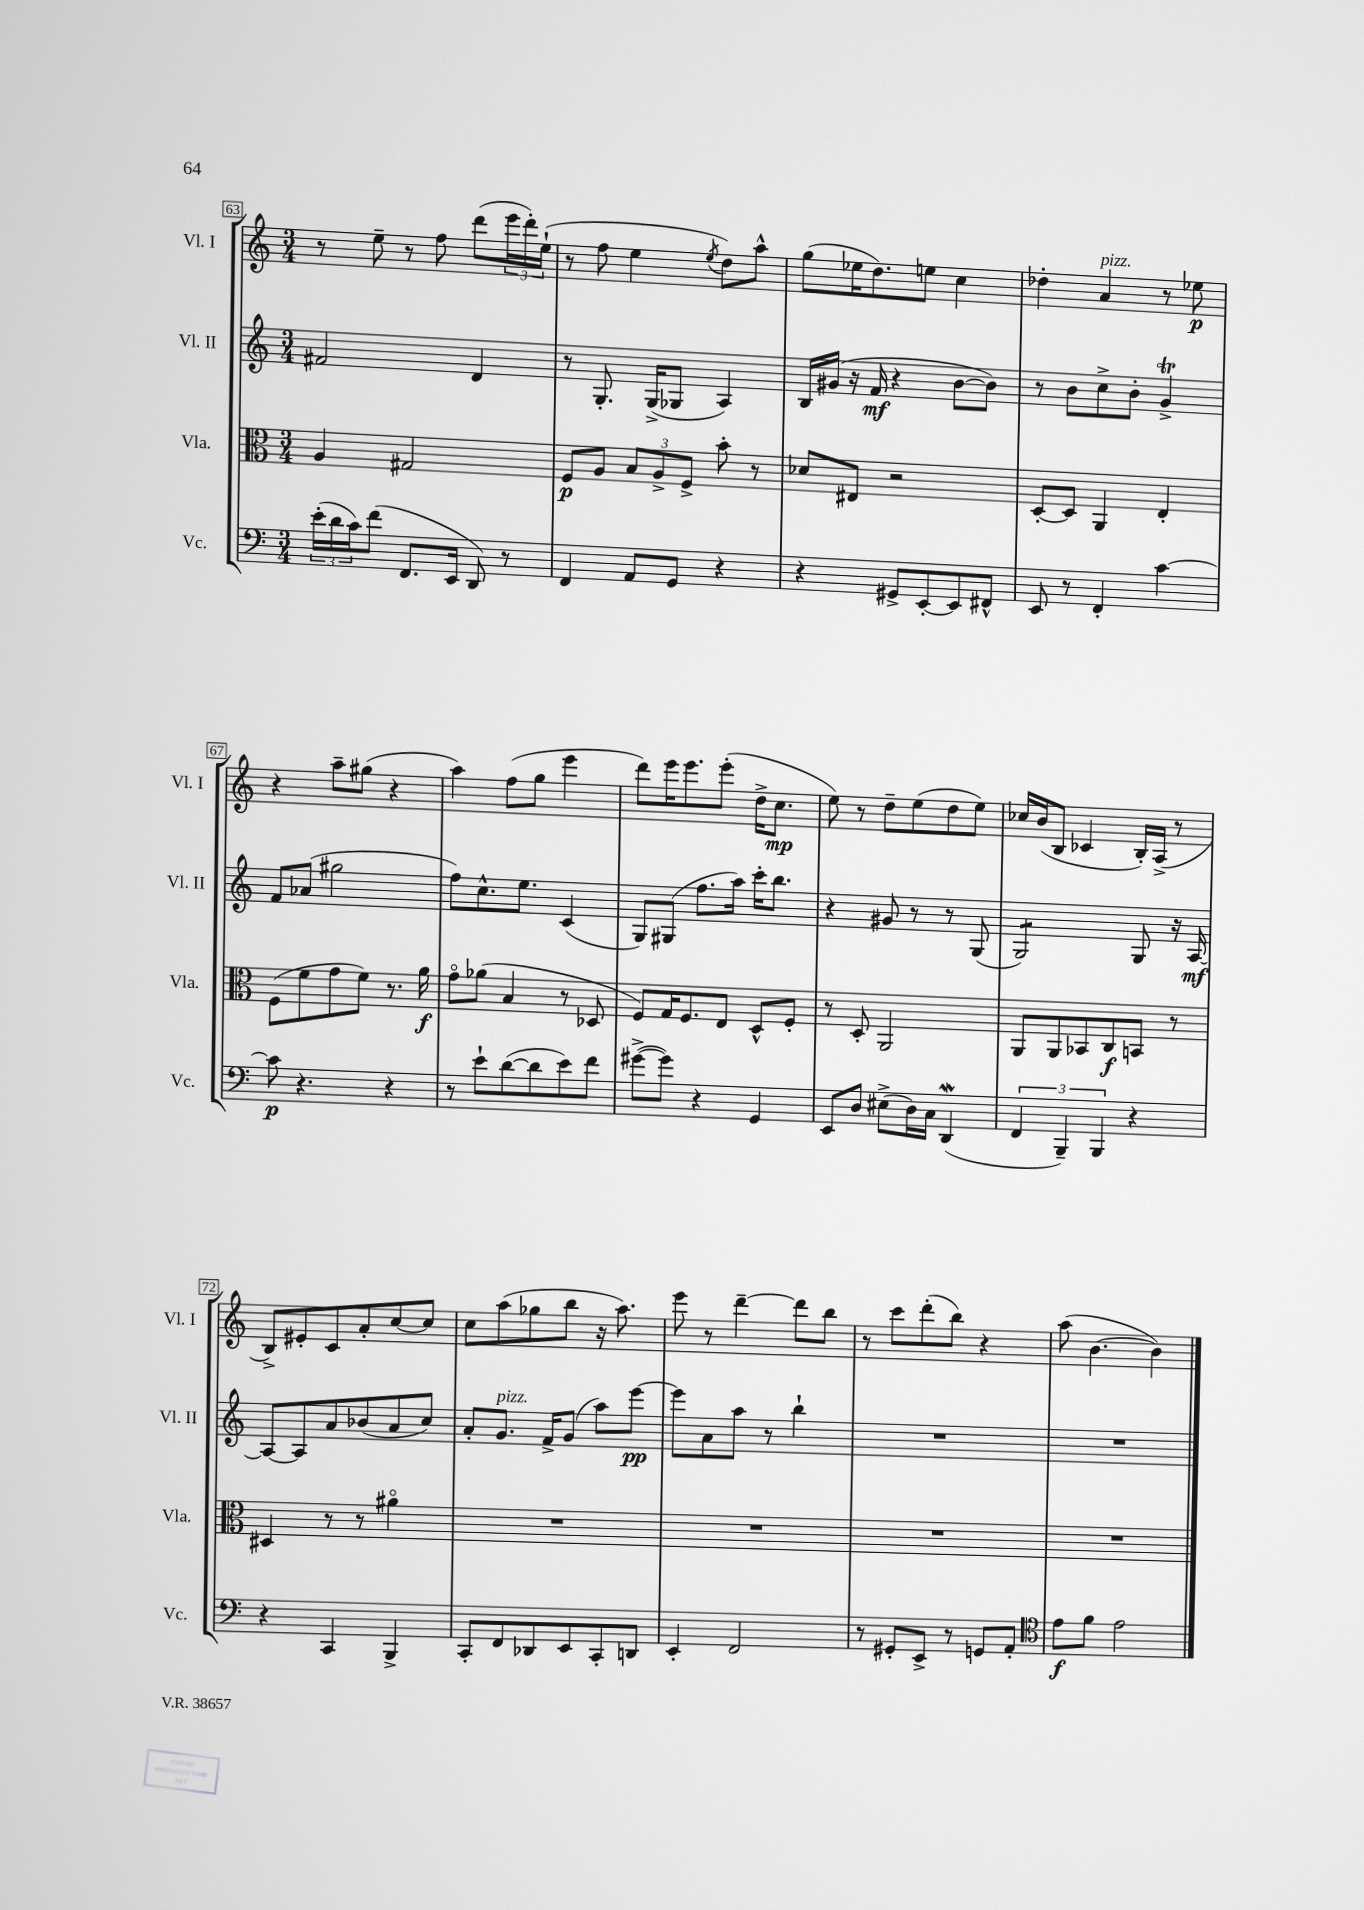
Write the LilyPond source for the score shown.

<<
\new StaffGroup <<
\new Staff = "s0" \with { instrumentName = "Vl. I" shortInstrumentName = "Vl. I" } {
    \clef treble \key c \major \numericTimeSignature \time 3/4
    r8 e''8-- r8 f''8 d'''8( \tuplet 3/2 { e'''16 d'''16-.) e''16-!( } |
    r8 f''8 e''4 \acciaccatura { e''8 } d''8) a''8-^ |
    g''8( ees''16 d''8.) e''8 c''4 |
    des''4-. a'4^\markup { \italic "pizz." } r8 ees''8\p |
    r4 a''8-- gis''8( r4 |
    a''4) f''8( g''8 e'''4 |
    d'''8) e'''16 e'''8. e'''8-.( d''16-> c''8.\mp |
    e''8) r8 d''8-- e''8( d''8 e''8) |
    ces''16 b'16( b8 ces'4 b16-.) a16->( r8 |
    b8->) eis'8-. c'8 a'8-. c''8~ c''8 |
    c''8 a''8( ges''8 b''8 r16 a''8.) |
    e'''8 r8 d'''4~-- d'''8 b''8 |
    r8 c'''8 d'''8-.( b''8) r4 |
    a''8( b'4.~ b'4) \bar "|." |
}
\new Staff = "s1" \with { instrumentName = "Vl. II" shortInstrumentName = "Vl. II" } {
    \clef treble \key c \major \numericTimeSignature \time 3/4
    fis'2 d'4 |
    r8 g8.-. g16->( ges8 a4) |
    b16 gis'16( r16 f'16\mf r4 b'8~ b'8) |
    r8 b'8 c''8-> b'8-. g'4->\trill |
    f'8 aes'8( gis''2 |
    f''8) c''8.-^ e''8. c'4( |
    g8) gis8( f''8. a''16) c'''16-. b''8. |
    r4 gis'8 r8 r8 g8( |
    g2:8) g8 r16 a16~\mf |
    a8~ a8 a'8 bes'8( a'8 c''8) |
    a'8-. g'8.^\markup { \italic "pizz." } f'16-> g'8( a''8) e'''8~\pp |
    e'''8 a'8 a''8 r8 b''4-! |
    R2. |
    R2. \bar "|." |
}
\new Staff = "s2" \with { instrumentName = "Vla." shortInstrumentName = "Vla." } {
    \clef alto \key c \major \numericTimeSignature \time 3/4
    a4 gis2 |
    f8\p a8 \tuplet 3/2 { b8 a8-> f8-> } b'8-. r8 |
    des'8 eis8 r2 |
    d8~-. d8 a,4 e4-. |
    f8( f'8 g'8 f'8) r8. a'16\f |
    g'8\flageolet aes'8( b4 r8 des8 |
    f8) g16 f8. e8 d8-^ f8-. |
    r8 d8-. a,2 |
    a,8 a,8 bes,8 c8\f b,8 r8 |
    dis4 r8 r8 ais'4\flageolet |
    R2. |
    R2. |
    R2. |
    R2. \bar "|." |
}
\new Staff = "s3" \with { instrumentName = "Vc." shortInstrumentName = "Vc." } {
    \clef bass \key c \major \numericTimeSignature \time 3/4
    \tuplet 3/2 { e'16-.( d'16 c'16) } f'8( f,8. e,16 d,8) r8 |
    f,4 a,8 g,8 r4 |
    r4 gis,8-> e,8~-. e,8 fis,8-^ |
    e,8 r8 f,4-. c'4~ |
    c'8\p r4. r4 |
    r8 e'8-! d'8~( d'8 e'8) f'8 |
    gis'8~->( gis'8) r4 g,4 |
    e,8 d8 eis8->( d16) c16 d,4\mordent( |
    \tuplet 3/2 { f,4 b,,4--) b,,4 } r4 |
    r4 c,4 b,,4-> |
    c,8-. f,8 des,8 e,8 c,8-. d,8 |
    e,4-. f,2 |
    r8 gis,8-. e,8-> r8 g,8 a,8-. |
    \clef tenor e'8\f f'8 e'2 \bar "|." |
}
>>
>>
\layout { \context { \Score currentBarNumber = #63 \override BarNumber.stencil = #(make-stencil-boxer 0.1 0.3 ly:text-interface::print) } }
